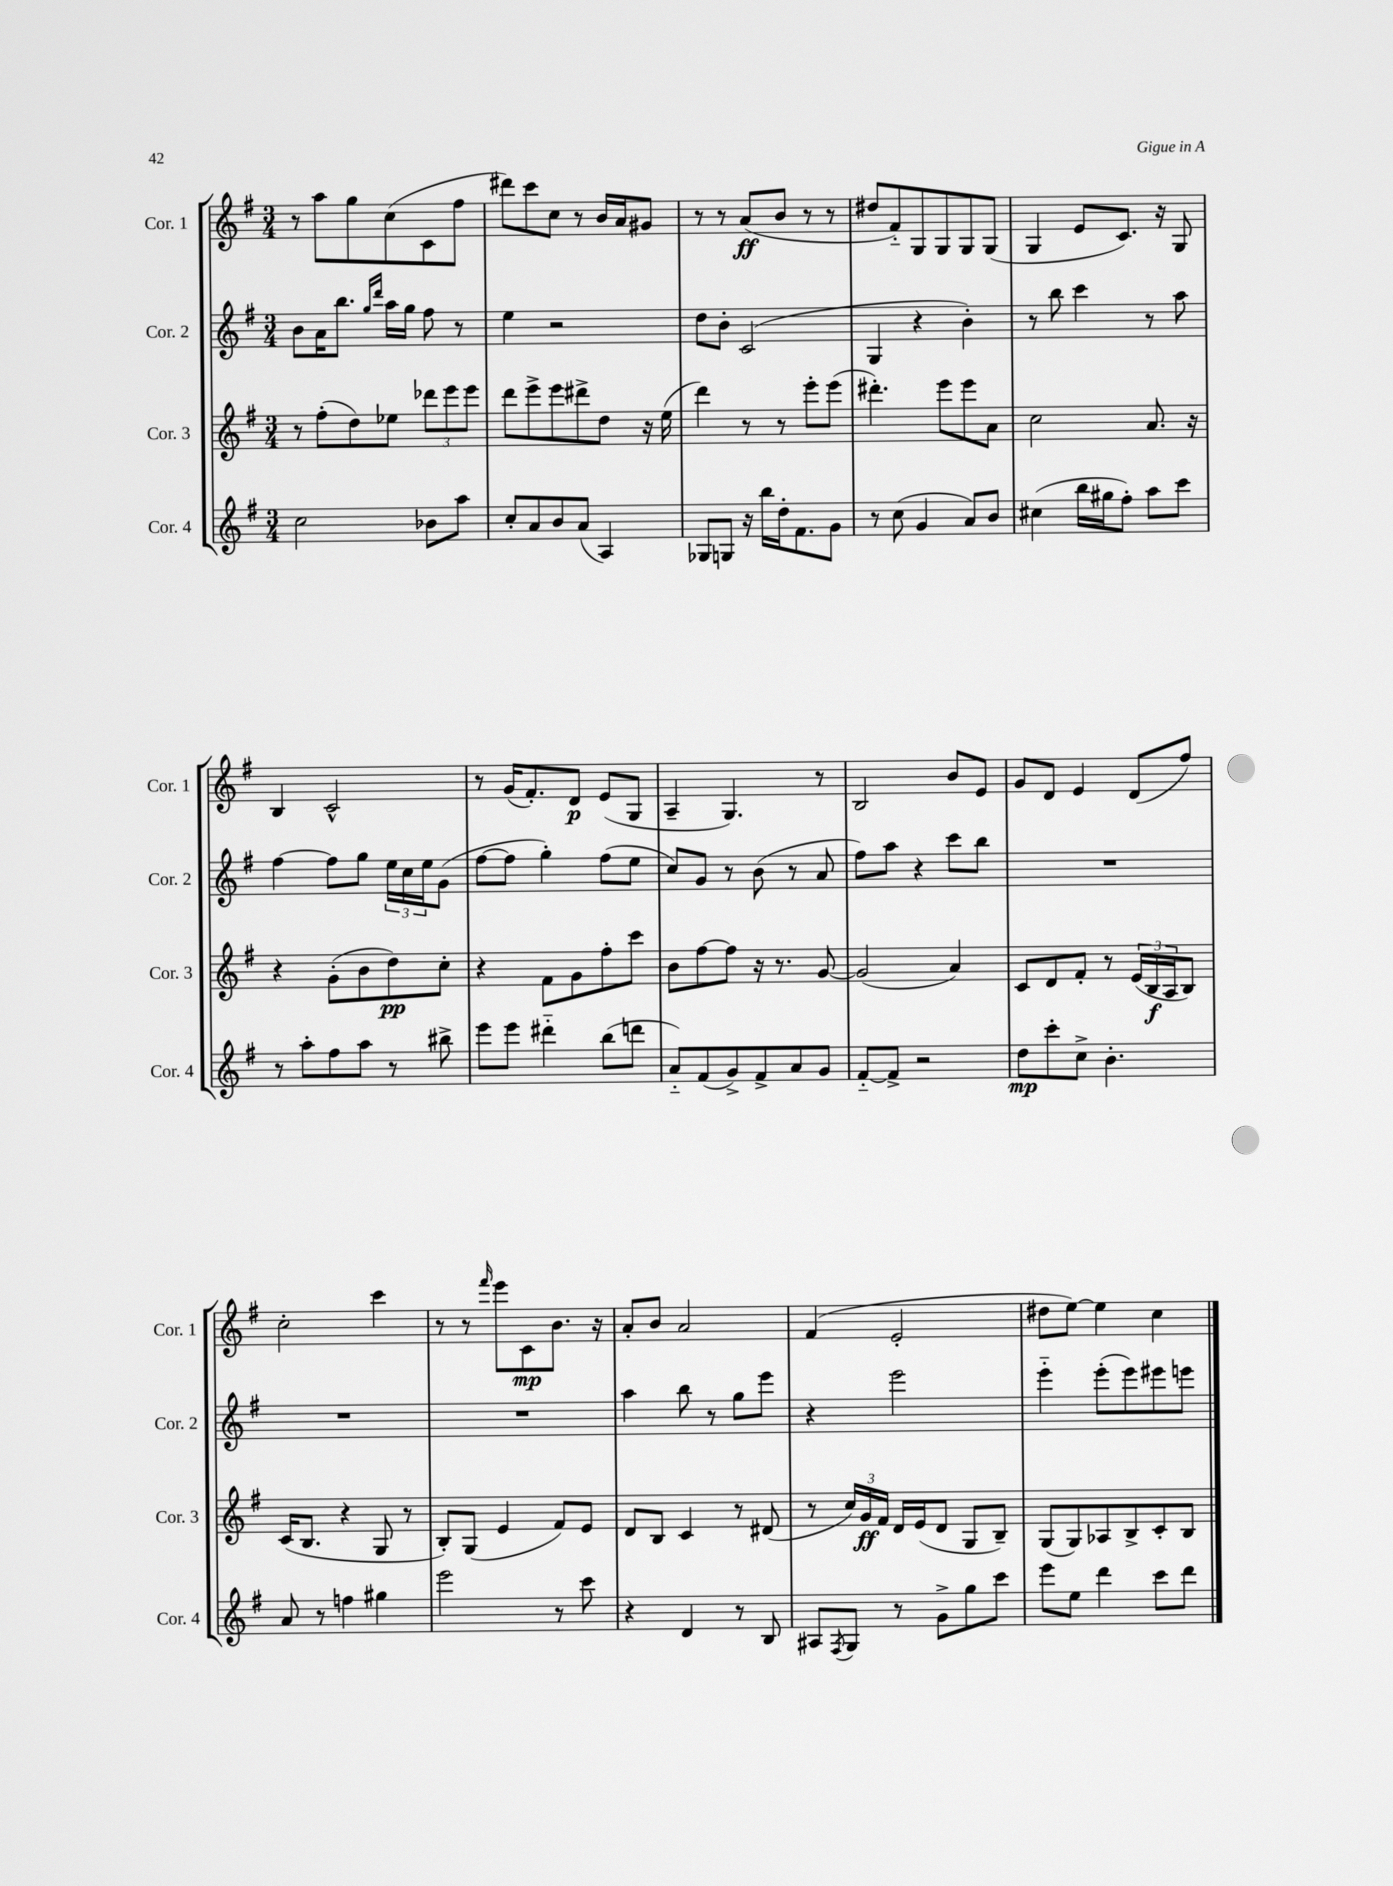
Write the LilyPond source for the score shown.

<<
\new StaffGroup <<
\new Staff = "s0" \with { instrumentName = "Cor. 1" shortInstrumentName = "Cor. 1" } {
    \clef treble \key g \major \numericTimeSignature \time 3/4
    r8 a''8 g''8 c''8( c'8 fis''8 |
    dis'''8) c'''8 c''8 r8 b'16 a'16 gis'8 |
    r8 r8 a'8\ff( b'8 r8 r8 |
    dis''8 fis'8-_) g8 g8 g8 g8( |
    g4 e'8 c'8.) r16 g8 |
    b4 c'2-^ |
    r8 g'16( fis'8.-.) d'8\p e'8( g8 |
    a4-- g4.) r8 |
    b2 b'8 e'8 |
    g'8 d'8 e'4 d'8( fis''8) |
    c''2-. c'''4 |
    r8 r8 \grace { fis'''16 } e'''8 c'8\mp b'8. r16 |
    a'8-. b'8 a'2 |
    fis'4( e'2-. |
    dis''8 e''8~) e''4 c''4 \bar "|." |
}
\new Staff = "s1" \with { instrumentName = "Cor. 2" shortInstrumentName = "Cor. 2" } {
    \clef treble \key g \major \numericTimeSignature \time 3/4
    b'8 a'16 b''8. \grace { g''16 d'''16 } a''16 g''16 fis''8 r8 |
    e''4 r2 |
    d''8 b'8-. c'2( |
    g4 r4 b'4-.) |
    r8 b''8 c'''4 r8 a''8 |
    fis''4~ fis''8 g''8 \tuplet 3/2 { e''16 c''16 e''16 } g'8( |
    fis''8~ fis''8 g''4-.) fis''8( e''8 |
    c''8) g'8 r8 b'8( r8 a'8 |
    fis''8) a''8 r4 c'''8 b''8 |
    R2. |
    R2. |
    R2. |
    a''4 b''8 r8 g''8 e'''8 |
    r4 e'''2 |
    e'''4-_ e'''8-.( e'''8) eis'''8 e'''8 \bar "|." |
}
\new Staff = "s2" \with { instrumentName = "Cor. 3" shortInstrumentName = "Cor. 3" } {
    \clef treble \key g \major \numericTimeSignature \time 3/4
    r8 fis''8-.( d''8) ees''8 \tuplet 3/2 { des'''8 e'''8 e'''8 } |
    d'''8 e'''8-> e'''8 dis'''8-> d''8 r16 e''16( |
    d'''4) r8 r8 e'''8-. e'''8( |
    dis'''4.-.) e'''8 e'''8 a'8 |
    c''2 a'8. r16 |
    r4 g'8-.( b'8 d''8\pp) c''8-. |
    r4 fis'8 g'8 fis''8-. c'''8 |
    b'8 fis''8~ fis''8 r16 r8. g'8~ |
    g'2( a'4) |
    c'8 d'8 fis'8-. r8 \tuplet 3/2 { e'16( b16\f a16 } b8) |
    c'16( b8. r4 g8 r8 |
    b8-.) g8( e'4 fis'8) e'8 |
    d'8 b8 c'4 r8 dis'8( |
    r8 \tuplet 3/2 { c''16) g'16\ff fis'16 } d'16 e'16( d'8 g8 b8--) |
    g8( g8) aes8 b8-> c'8-. b8 \bar "|." |
}
\new Staff = "s3" \with { instrumentName = "Cor. 4" shortInstrumentName = "Cor. 4" } {
    \clef treble \key g \major \numericTimeSignature \time 3/4
    c''2 bes'8 a''8 |
    c''8-. a'8 b'8 a'8( a4) |
    ges8 g8 r16 b''16 d''16-. fis'8. g'8 |
    r8 c''8( g'4 a'8) b'8 |
    cis''4( b''16 gis''16 fis''8-.) a''8 c'''8 |
    r8 a''8-. fis''8 a''8 r8 bis''8-> |
    e'''8 e'''8 dis'''4-_ b''8( d'''8 |
    a'8-_) fis'8( g'8->) fis'8-> a'8 g'8 |
    fis'8~-_ fis'8-> r2 |
    d''8\mp c'''8-. c''8-> b'4.-. |
    a'8 r8 f''4 gis''4 |
    e'''2 r8 c'''8 |
    r4 d'4 r8 b8 |
    ais8 \acciaccatura { fis8 } g8 r8 g'8-> g''8 c'''8 |
    e'''8 e''8 d'''4 c'''8 d'''8 \bar "|." |
}
>>
>>
\layout { \context { \Score \remove "Bar_number_engraver" } }
